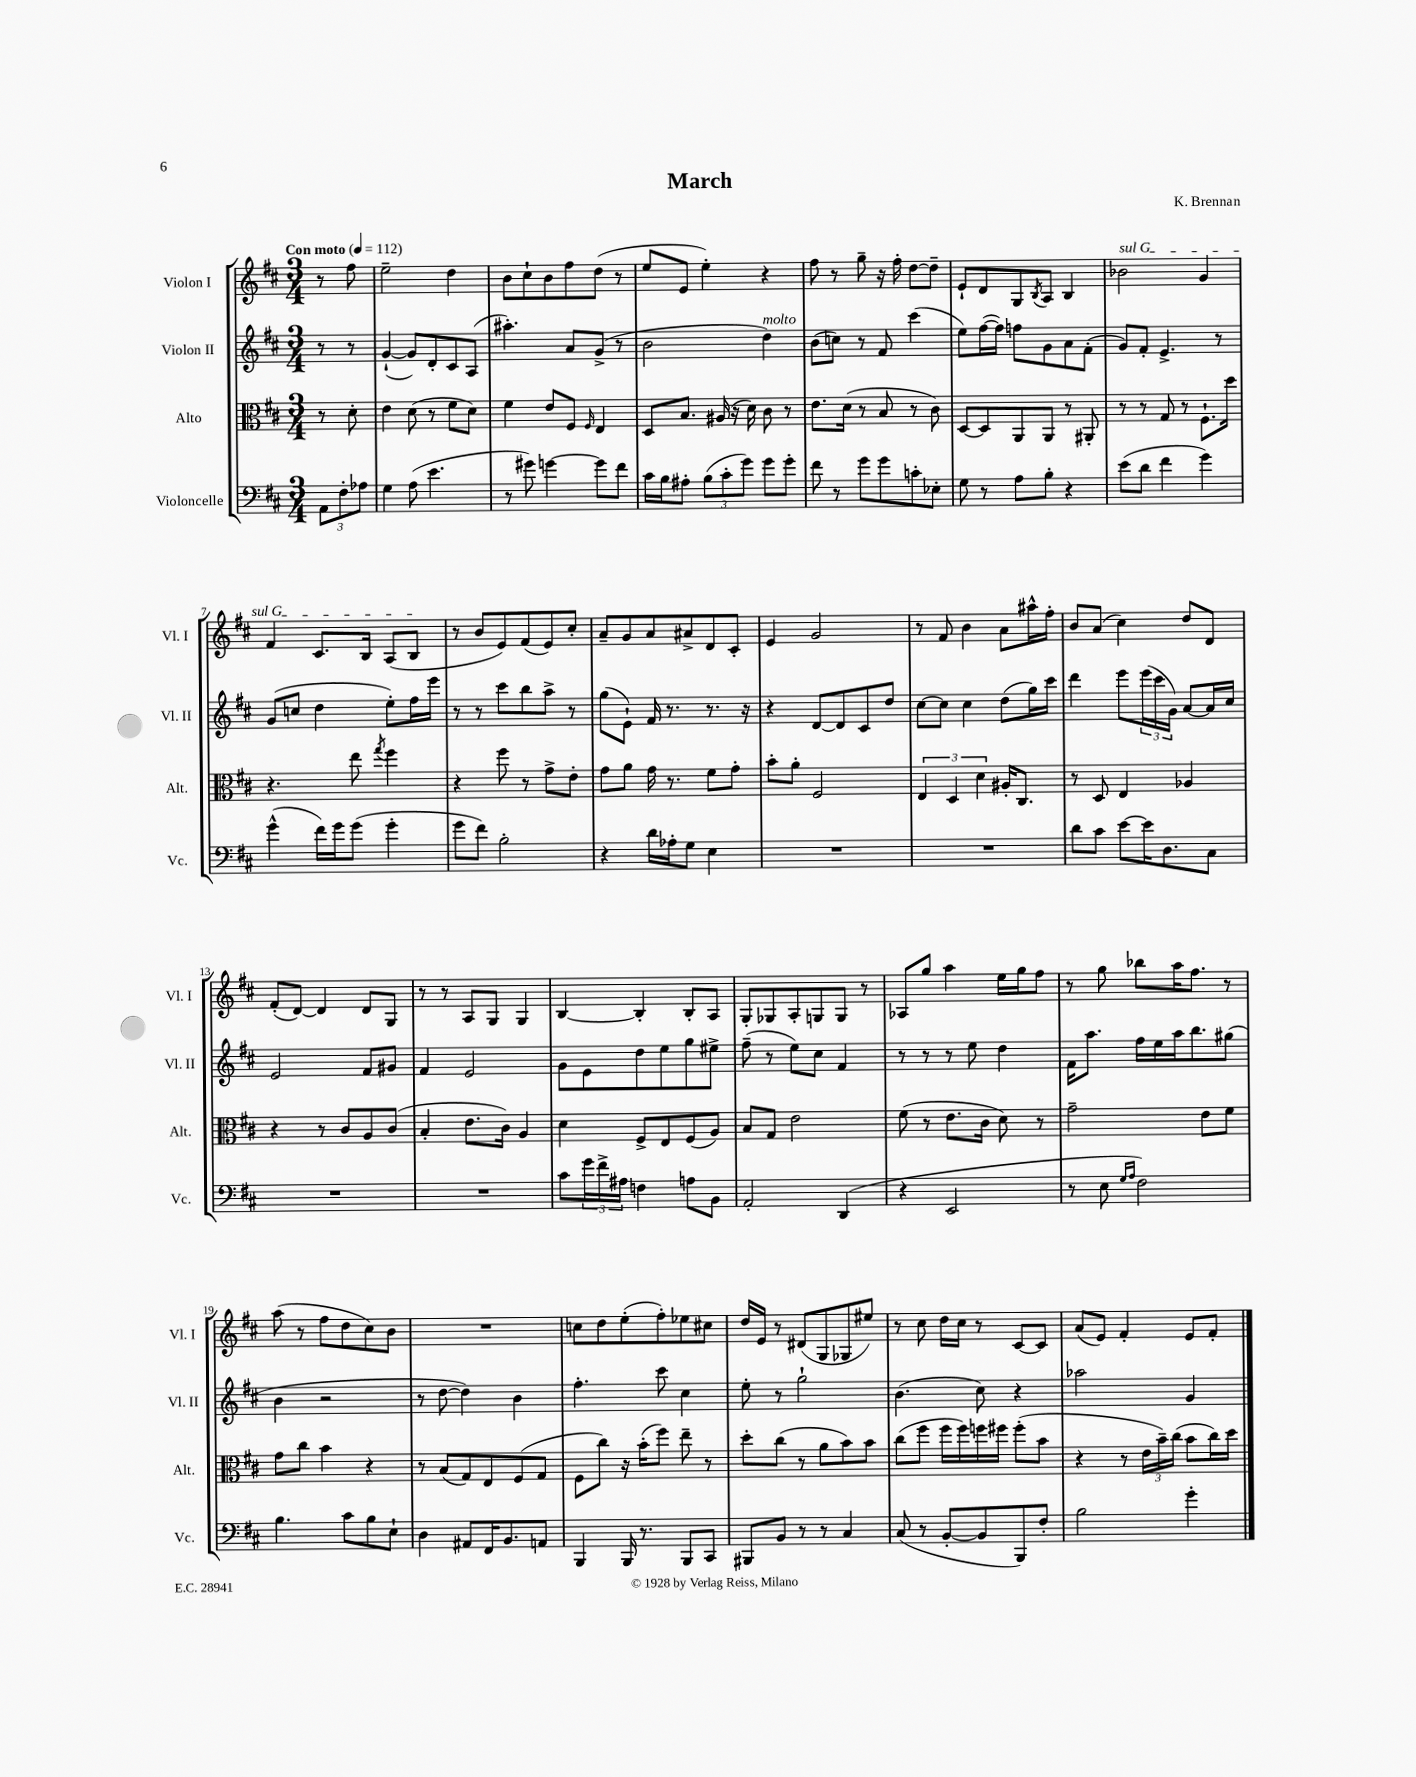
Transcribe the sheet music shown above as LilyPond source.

\header { title = "March" composer = "K. Brennan" }
<<
\new StaffGroup <<
\new Staff = "s0" \with { instrumentName = "Violon I" shortInstrumentName = "Vl. I" } {
    \clef treble \key d \major \numericTimeSignature \time 3/4 \partial 4 \tempo "Con moto" 4 = 112
    r8 fis''8 |
    e''2-- d''4 |
    b'8 cis''8-! b'8 fis''8 d''8( r8 |
    e''8 e'8 e''4-.) r4 |
    fis''8 r8 g''8-- r16 fis''16-. d''8~ d''8-- |
    e'8-! d'8 g8 \acciaccatura { b8 } a8 b4 |
    \once \override TextSpanner.bound-details.left.text = \markup { \italic "sul G" } bes'2\startTextSpan g'4 |
    fis'4 cis'8. b16 a8( b8\stopTextSpan |
    r8 b'8 e'8) fis'8( e'8) cis''8-. |
    a'8-- g'8 a'8 ais'8-> d'8 cis'8-. |
    e'4 g'2 |
    r8 fis'8 b'4 a'8 ais''16-^ fis''16-. |
    b'8 a'8( cis''4) d''8 d'8 |
    fis'8-.( d'8~) d'4 d'8 g8 |
    r8 r8 a8 g8 g4 |
    b4~ b4-. b8-. a8 |
    g8-. ges8 a8-. g8 g8 r8 |
    aes8 g''8 a''4 e''16 g''16 fis''8 |
    r8 g''8 bes''8 a''16 fis''8. r8 |
    a''8( r8 fis''8 d''8 cis''8) b'8 |
    R2. |
    c''8 d''8 e''8-.( fis''8-.) ees''8 cis''8 |
    d''16 e'16 r8 dis'8( g8 ges8 eis''8) |
    r8 cis''8 d''16 cis''16 r8 cis'8~ cis'8 |
    a'8( e'8) fis'4-. e'8 fis'8-. \bar "|." |
}
\new Staff = "s1" \with { instrumentName = "Violon II" shortInstrumentName = "Vl. II" } {
    \clef treble \key d \major \numericTimeSignature \time 3/4 \partial 4
    r8 r8 |
    g'4~-!( g'8) d'8-. cis'8 a8( |
    ais''4.-.) a'8 g'8->( r8 |
    b'2 d''4^\markup { \italic "molto" }) |
    b'8( c''8) r8 fis'8 cis'''4( |
    e''8) fis''16~( fis''16) f''8 g'8 a'8 fis'8-.( |
    g'8) fis'8-. e'4.-> r8 |
    g'8( c''8 d''4 e''8-.) fis''16 e'''16 |
    r8 r8 cis'''8 b''8 a''8-> r8 |
    g''8( e'8-!) fis'16 r8. r8. r16 |
    r4 d'8~ d'8 cis'8 d''8 |
    cis''8~ cis''8 cis''4 d''8( g''16) cis'''16 |
    d'''4 e'''8 \tuplet 3/2 { e'''16( cis'''16 g'16) } a'8~ a'16 cis''16 |
    e'2 fis'8 gis'8 |
    fis'4 e'2 |
    g'8 e'8 d''8 e''8 g''8 eis''8-> |
    fis''8--( r8 e''8) cis''8 fis'4 |
    r8 r8 r8 e''8 d''4 |
    fis'16 a''8. fis''16 e''16 a''16 b''8. gis''8( |
    b'4 r2 |
    r8 d''8~ d''4) b'4 |
    fis''4.-. cis'''8 cis''4 |
    e''8-. r8 g''2-! |
    b'4.( cis''8) r4 |
    aes''2 g'4 \bar "|." |
}
\new Staff = "s2" \with { instrumentName = "Alto" shortInstrumentName = "Alt." } {
    \clef alto \key d \major \numericTimeSignature \time 3/4 \partial 4
    r8 d'8-. |
    e'4 d'8( r8 fis'8 d'8) |
    fis'4 e'8 fis8 \grace { fis16 } e4 |
    d8 b8. ais16( r16 d'16) cis'8 r8 |
    e'8. d'16( r8 b8 r8 cis'8) |
    d8~ d8 a,8 a,8 r8 ais,8-. |
    r8 r8 g8 r8 fis8.-! d''16 |
    r4. e''8 \acciaccatura { g''8 } fis''4 |
    r4 fis''8 r8 g'8-> e'8-. |
    g'8 a'8 g'16 r8. fis'8 g'8-. |
    b'8-. a'8-. fis2 |
    \tuplet 3/2 { e4 d4 d'4 } ais16-. cis8. |
    r8 d8 e4 aes4 |
    r4 r8 cis'8 a8 cis'8( |
    b4-. e'8. cis'16) a4 |
    d'4 fis8-> e8 fis8( a8) |
    b8 g8 e'2 |
    fis'8( r8 e'8. cis'16 d'8) r8 |
    g'2-- e'8 fis'8 |
    g'8 cis''8 b'4 r4 |
    r8 b8( g8) e8 fis8( g8 |
    fis8 cis''8) r16 b'16-.( fis''8) e''8-- r8 |
    d''8-. cis''8( r8 a'8 b'8) b'8 |
    cis''8( fis''8 fis''16 fis''16) f''16 fis''16 fis''8-.( b'8 |
    r4 r8 \tuplet 3/2 { e'16 b'16--) cis''16( } b'8 cis''16) d''16 \bar "|." |
}
\new Staff = "s3" \with { instrumentName = "Violoncelle" shortInstrumentName = "Vc." } {
    \clef bass \key d \major \numericTimeSignature \time 3/4 \partial 4
    \tuplet 3/2 { a,8 fis8-. aes8 } |
    g4 a8( e'4. |
    r8 gis'8) g'4~ g'8 fis'8 |
    cis'16 b16 ais8-. \tuplet 3/2 { b8( cis'8-. g'8) } g'8 g'8-. |
    fis'8 r8 g'8 g'8 c'8-. ees8-. |
    g8 r8 a8 b8-. r4 |
    e'8( d'8 fis'4 g'4) |
    g'4-^( fis'16) g'16 g'8( g'4-. |
    g'8 fis'8) b2-. |
    r4 d'16 aes16-. g8 e4 |
    R2. |
    R2. |
    d'8 cis'8 e'8~ e'16 d8. cis8 |
    R2. |
    R2. |
    cis'8 \tuplet 3/2 { g'16 fis'16-> ais16 } f4 a8 b,8 |
    a,2-. d,4( |
    r4 e,2 |
    r8 e8 \grace { g16 a16 } fis2) |
    b4. cis'8 b8 e8-! |
    d4 ais,8 fis,16 b,8. a,8 |
    b,,4 b,,16 r8. b,,8 cis,8 |
    bis,,8 b,8 r8 r8 cis4 |
    cis8( r8 b,8~-. b,8 b,,8) fis8-. |
    b2 g'4-. \bar "|." |
}
>>
>>
